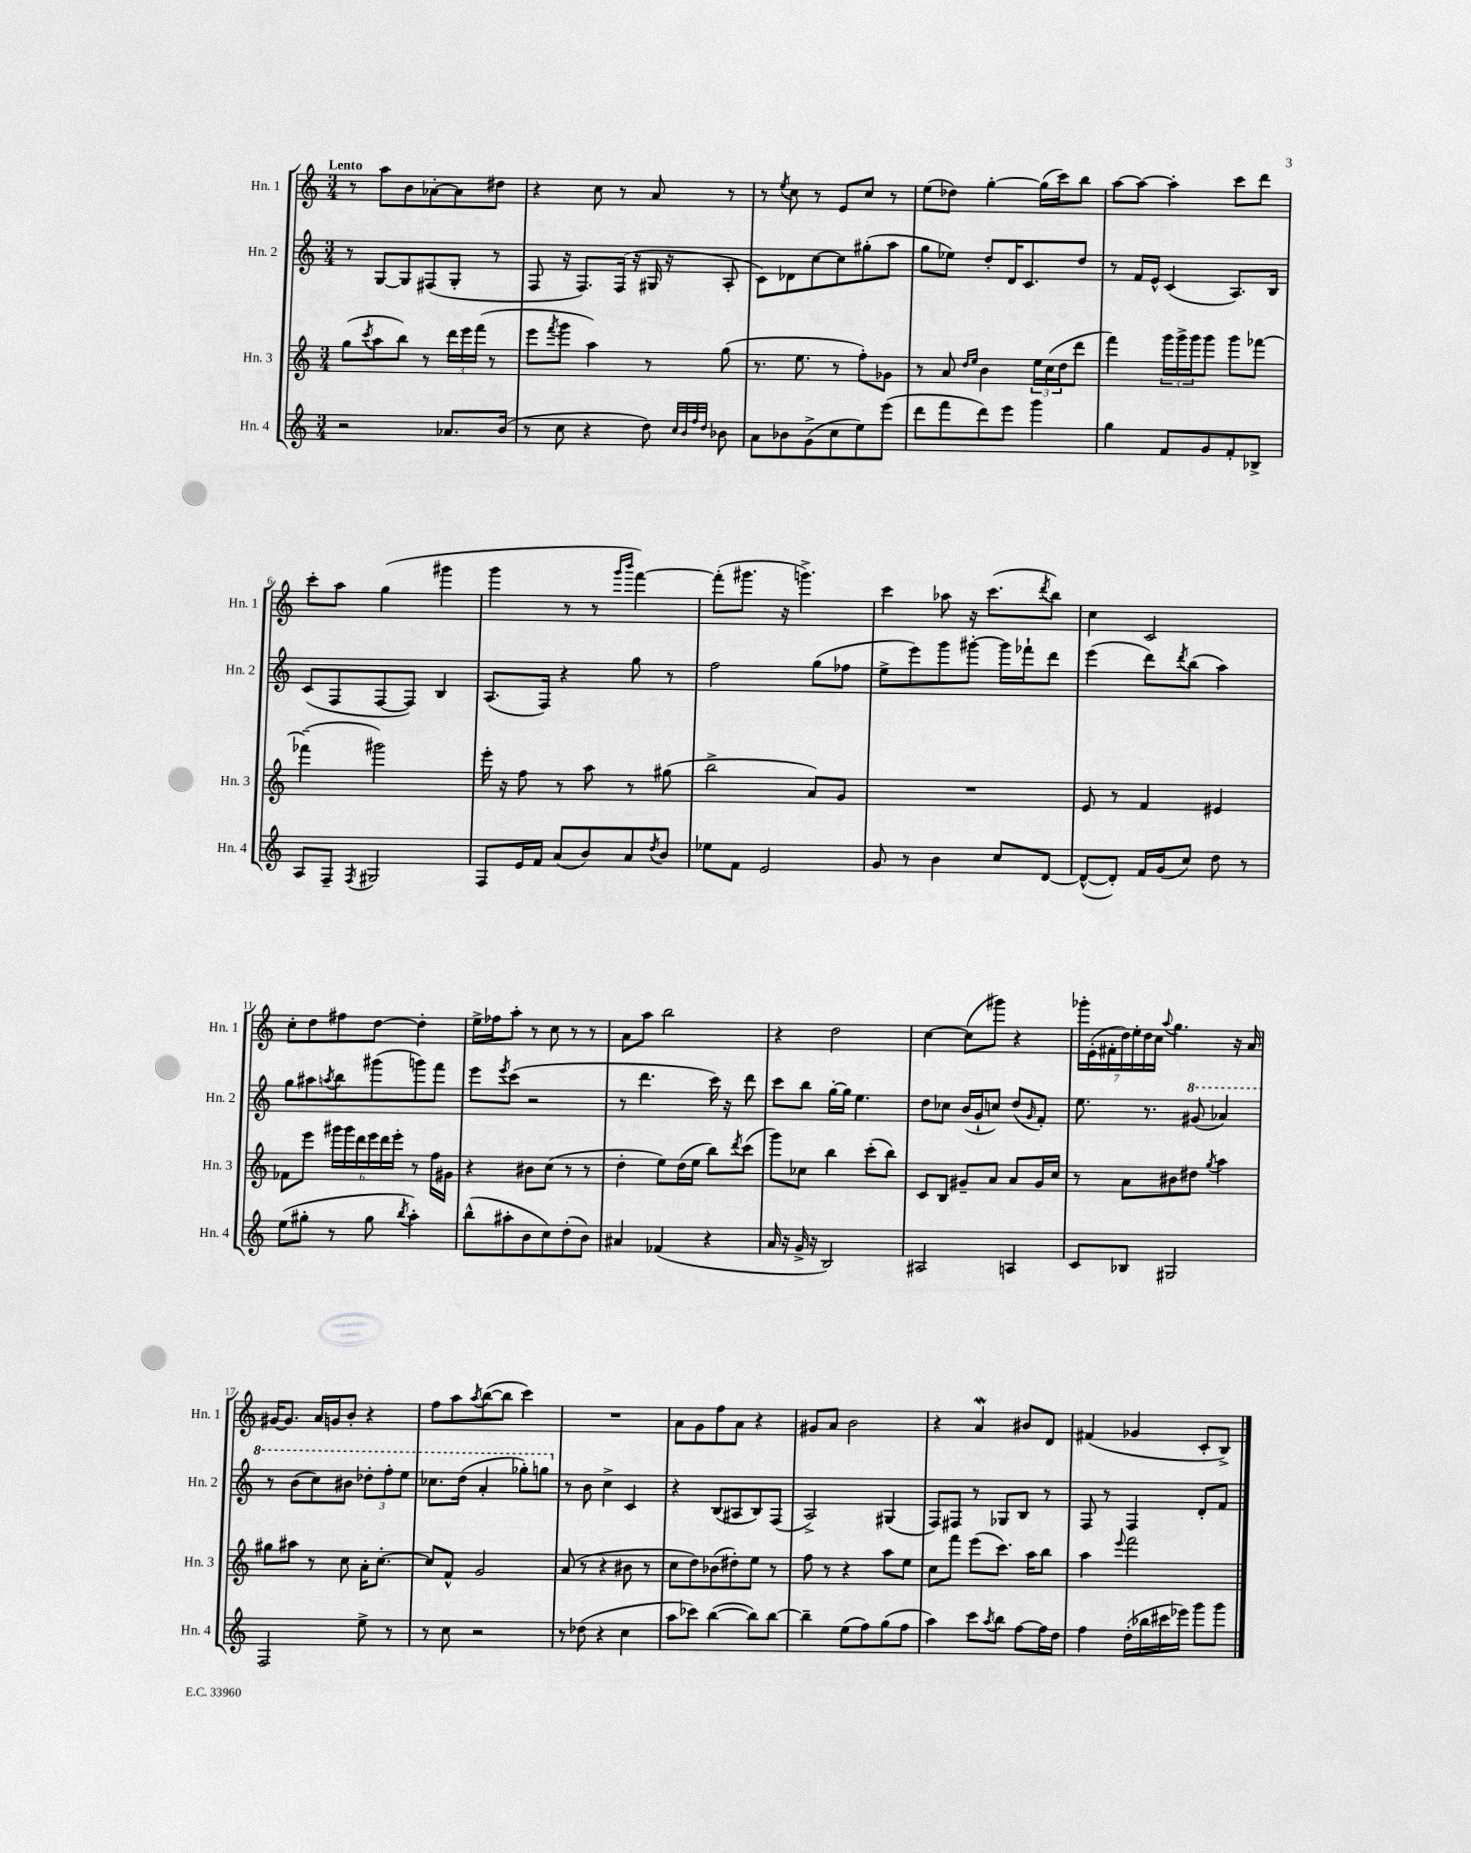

**kern	**kern	**kern	**kern
*staff4	*staff3	*staff2	*staff1
*clefG2	*clefG2	*clefG2	*clefG2
*k[]	*k[]	*k[]	*k[]
*M3/4	*M3/4	*M3/4	*M3/4
2r	(8gg\L	8r	8r
.	8qccc/	.	.
.	8aa\	[8G/L	8aa\L
.	8bb\J)	8G/]	8b\
.	8r	(8F#/	[8a-'\
8.a-/L	24ddd\LL	8G'/J	8a-\]
.	24eee\	.	.
.	(24fff\JJ	.	.
.	8r	8r	8dd#\J
(16b/Jk	.	.	.
=	=	=	=
8r	8eee\L	8F/	4r
.	8qfff/	.	.
8cc\	8ggg\J	16r	.
.	.	8.F/L)	.
4r	4aa\)	.	8cc\
.	.	(16F/Jk	8r
.	.	16r	.
8dd\)	8r	16G#/	8a/
.	.	16r	.
32qqcc/LLL	.	.	.
32qqb/	.	.	.
32qqff/	.	.	.
32qqdd/JJJ	.	.	.
8b-\	(8gg\	8A'/	8r
=	=	=	=
8a\L	8.r	8c\L)	8r
.	.	.	8qee/
8b-\	.	8d-\	8cc\
.	8.ee\	.	.
(8g^\	.	[8cc\	8r
8cc\	8r	8cc\]	8e/L
8ee\)	8ff'\L)	(8gg#'\	8cc/J
(8eee\J	8g-\J	8aa\J	8r
=	=	=	=
8ddd\L	8r	8gg\L	(8ee\L
8fff\	8a/	8ee-\J)	8dd-\J)
.	16qqdd/LL	.	.
.	16qqee/JJ	.	.
8ddd\)	4b\	8dd'/L	[4gg'\
8eee\J	.	16d/K	.
.	.	8.c/	.
4ggg\	24ee\LL	.	(16gg\]LL
.	(24cc\	.	.
.	.	.	16ccc\J)
.	24dd\J	.	.
.	8ddd\J	8dd/J	8bb\J
=	=	=	=
4gg\	4fff\)	8r	[8aa\L
.	.	16f/LL	8aa\_J
.	.	16e^^/JJ	.
8f/L	24ggg\LL	(4c/	4aa'\]
.	24ggg^\	.	.
.	24ggg\J	.	.
8g/	8ggg\J	.	.
8f'/	8ggg\L	8.A/L)	8ccc\L
8B-^/J	[8fff-\J	.	8ddd\J
.	.	16B/Jk	.
=	=	=	=
8A/L	(4fff-~\]	(8c/L	8ccc'\L
8F~/J	.	8F/	8aa\J
8qF/	.	.	.
2G#/	2ggg#\)	[8F/	(4gg\
.	.	8F/]J)	.
.	.	4B/	4ggg#\
=	=	=	=
8F/L	16eee'\	(8.A/L	4ggg\
.	16r	.	.
16e/L	8ff\	.	.
16f/JJ	.	16F/Jk)	.
(8a/L	8r	4r	8r
8b/)	8aa\	.	8r
.	.	.	16qqggg/LL
.	.	.	16qqbbb/JJ
8a/	8r	8gg\	[4fff\)
8qdd/	.	.	.
8b/J	(8gg#\	8r	.
=	=	=	=
8ee-\L	2bb^\	2ff\	(8fff'\]L
8f\J	.	.	8.ggg#\J
2e/	.	.	.
.	.	.	16r
.	.	.	4.ggg^\)
.	8a/L)	(8gg\L	.
.	8g/J	8ff-\J	.
=	=	=	=
8g/	2.r	8ee^\L	4ccc\
8r	.	8eee\)	.
4b\	.	8ggg\	8aa-\
.	.	[8ggg#'\J	16r
.	.	.	(8.ccc\L
8cc/L	.	16ggg#\]LL	.
.	.	16fff-`\J	.
.	.	.	8qddd/
[8d/J	.	8ddd\J	8bb\J)
=	=	=	=
(8d^^/_L	8e/	(4eee\	4cc\
8d'/]J)	8r	.	.
16f/LL	4f/	8ddd\L)	2c/
(16g/J	.	.	.
.	.	8qddd/	.
8cc/J)	.	(8bb\J	.
8dd\	4e#/	4aa\)	.
8r	.	.	.
=	=	=	=
(8ee\L	8f-\L	8gg\L	8cc'\L
8gg#'\J	8eee\J	8aa#\	8dd\
.	.	8qaa/	.
8r	24ggg#\LL	8bb\	8ff#\
.	24ggg#\	.	.
.	24ddd\	.	.
8gg#\	24eee\	(8ggg#\	[8dd\J
.	24ddd\	.	.
.	24eee'\JJ	.	.
8qbb/	.	.	.
4aa'\)	8r	8ggg\)	4dd'\]
.	16ff\LL	8fff\J	.
.	16g#\JJ	.	.
=	=	=	=
(8bb^^\L	4r	8eee\L	16ee^\LL
.	.	.	16ff-\J
.	.	8qeee/	.
8aa#'\	.	(8ccc\J	8aa'\J
8b\	8b#\L	2r	8r
8cc\)	(8cc\J	.	8cc\
(8dd'\	8r	.	8r
8b\J)	8r	.	8r
=	=	=	=
4a#/	4dd'\	8r	8a\L
.	.	4.ddd\	8aa\J
(4f-/	8ee\L)	.	2bb\
.	(16dd\L	.	.
.	16ee\JJ	.	.
4r	8bb\L)	16ccc\)	.
.	.	16r	.
.	8qddd/	.	.
.	(8ccc\J	8ddd\	.
=	=	=	=
16a/	8ggg\L)	8ccc\L	4r
16r	.	.	.
16g^/	8cc-\J	8bb\J	.
16r	.	.	.
2B/)	4bb\	[16gg'\LL	2dd\
.	.	16gg\]JJ	.
.	.	4.ee\	.
.	(8ccc'\L	.	.
.	8bb\J)	.	.
=	=	=	=
2A#/	8c/L	8dd\L	[4cc\
.	8B/J	8cc-\J	.
.	8g#~/L	(16b/LL	(8cc\]L
.	.	16g`/J	.
.	8a/J	8cc/J)	8ggg#\J)
4A/	8a/L	(8dd/L	4r
.	.	16qqg/	.
.	16g#/L	8f'/J)	.
.	16cc/JJ	.	.
=	=	=	=
8c/L	8r	8.ee\	28ggg-'\LL
.	.	.	(28e'\
.	.	.	28f#'\
.	.	.	28dd\)
8B-/J	8a\L	.	.
.	.	.	28ee'\
.	.	.	28dd\
.	.	8.r	.
.	.	.	28cc\JJ
.	.	.	8qqaa/
2G#/	8b#\	.	4.gg\
.	8dd#\J	(8gg#/	.
.	8qgg/	.	.
.	4aa\	4aa-/)	.
.	.	.	16r
.	.	.	16a/
=	=	=	=
2F/	8gg#\L	8r	[16g#/LK
.	.	.	8.g#/]J
.	8aa#\J	(8bb\L	.
.	8r	8ccc\)	16a/LL
.	.	.	16g/J
.	8cc\	8bb#\J	8b'/J
8ee^\	16a'\LK	12ddd-'\L	4r
.	[8.cc'\J	.	.
.	.	12fff'\	.
8r	.	.	.
.	.	12eee\J	.
=	=	=	=
8r	8cc/]L	8.ccc-\L	8ff\L
8cc\	8f^^/J	.	8aa\
.	.	(16ddd\Jk	.
.	.	.	8qaa/
2r	2g/	4aa'/	([8bb\
.	.	.	8bb\]J
.	.	8ggg-'\L)	4ccc\)
.	.	8ggg\J	.
=	=	=	=
8r	(8a/	8r	2.r
(8dd-\	8r	8b\	.
4r	4r	4cc^\	.
4cc\	8b#\	4c/	.
.	8r	.	.
=	=	=	=
8aa\L	8cc\L	4r	8a\L
8ccc-\J)	8dd\)	.	8g\
([4bb\	(8b-\	(8B/L	8ff\
.	8dd#'\)	8A#/	8a\J
8bb\]L)	8ee\J	8B/)	4r
[8bb\J	8r	(8F/J	.
=	=	=	=
4bb~\]	8ff\	2A^/)	8g#/L
.	8r	.	8a/J
(8ee\L	4r	.	2b\
8ff\)	.	.	.
(8gg\	8aa\L	(4G#/	.
8ff\J	8ee\J	.	.
=	=	=	=
4aa\)	8cc\L	8F/L)	4r
.	8fff\J	8F#/J	.
8ccc\L	(8eee\L	8r	4a/
8qaa/	.	.	.
8bb\J	8.ccc\J)	8G-/L	.
[8ff\L	.	8B/J	8b#/L
.	16aa\LK	.	.
16ff\]L	8bb\J	8r	8d/J
16dd\JJ	.	.	.
=	=	=	=
4ff\	4aa\	8F/	(4f#/
.	.	8r	.
.	8qqeee/	.	.
(16dd'\LL	2fff\	4F/	4g-/
16bb-\	.	.	.
16ccc#\	.	.	.
16eee-\JJ)	.	.	.
8ggg\L	.	8d'/L	8c'/L
8ggg\J	.	8f/J	8B^/J)
==	==	==	==
*-	*-	*-	*-
